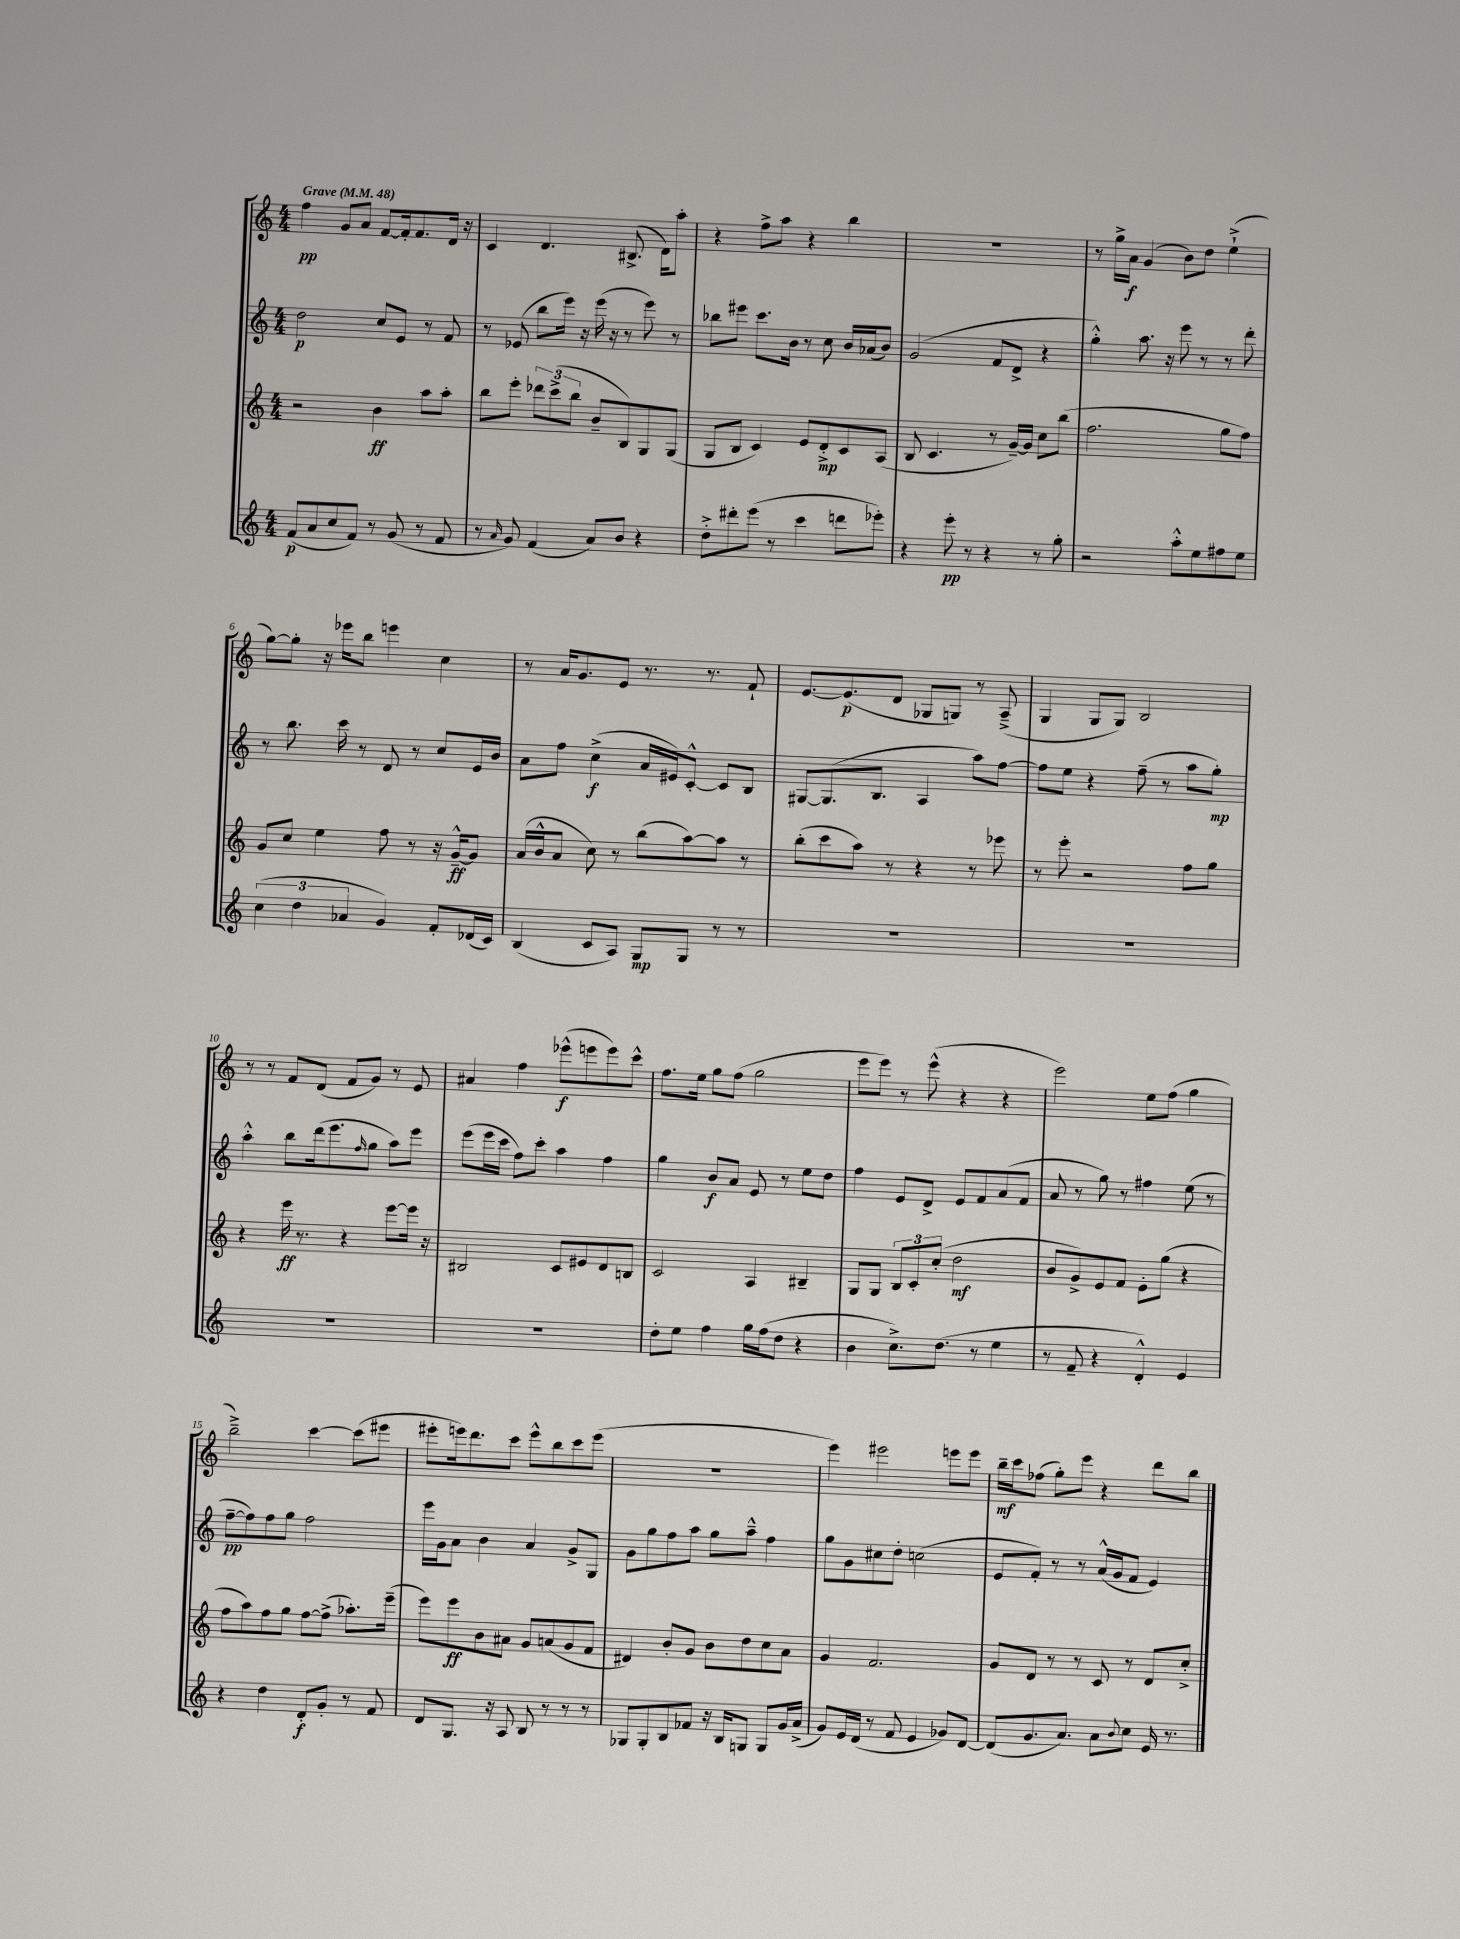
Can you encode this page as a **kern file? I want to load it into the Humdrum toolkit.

**kern	**kern	**kern	**kern
*staff4	*staff3	*staff2	*staff1
*clefG2	*clefG2	*clefG2	*clefG2
*k[]	*k[]	*k[]	*k[]
*M4/4	*M4/4	*M4/4	*M4/4
*MM48	*MM48	*MM48	*MM48
(8f	2r	2dd	4ff
8a	.	.	.
8cc	.	.	8g
8f)	.	.	8a
8r	4b	8cc	[8f
(8g	.	8e	16f']
.	.	.	8.f
8r	8aa	8r	.
8f	8aa'	8f	16d
.	.	.	16r
=	=	=	=
8r	8bb	8r	4c
16qqa	.	.	.
8g)	8eee'	(8e-	.
(4f	12ddd-	8bb	4.d
.	(12ccc^	.	.
.	.	16eee)	.
.	12bb	.	.
.	.	16r	.
8a)	8b~	(16eee	.
.	.	16r	.
8b	8B)	8r	(8.B#^
4r	8G	8eee)	.
.	.	.	16d)
.	(8G	8r	8aa'
=	=	=	=
8dd'^	8G	8bb-	4r
8ddd#'	8B	8eee#	.
(8eee	4c)	8.ccc	8ff^
8r	.	.	8aa
.	.	16b	.
4ccc	8e	8r	4r
.	8d'^	8cc	.
8ddd	8c	16b	4bb
.	.	(16a-	.
8eee-')	(8A	8b)	.
=	=	=	=
4r	8B	(2g	1r
.	4.c	.	.
8eee'	.	.	.
8r	.	.	.
4r	8r	8f	.
.	[16g~)	8d^	.
.	16g]	.	.
8r	8cc	4r	.
8gg'	(8bb	.	.
=	=	=	=
2r	2.ff	4gg'^^)	8r
.	.	.	16gg^
.	.	.	16a
.	.	8.aa	(4g
.	.	16r	.
8aa'^^	.	8eee	8b)
8ee	.	8r	8dd
8ff#	8gg	8r	(4ee`^
8ee	8ff)	8ddd'	.
=	=	=	=
(6cc	8g	8r	[8gg)
.	8cc	8.bb	8gg']
6dd	.	.	.
.	4ee	.	16r
.	.	16ccc	16eee-
6a-	.	.	.
.	.	8r	8bb
4g)	8ff	8d	4eee
.	8r	8r	.
8f'	16r	8cc	4cc
.	[16g~^^	.	.
(16d-	8g]	16e	.
16c)	.	16b	.
=	=	=	=
(4B	(16a	8a	8r
.	16b^^	.	.
.	8a	8ff	16a
.	.	.	8.g
8c	8cc)	(4cc^	.
8A)	8r	.	8e
8G	(8bb	16a	8.r
.	.	16e#)	.
8G	[8aa)	[8c'^^	.
.	.	.	8.r
8r	8aa]	8c]	.
8r	8r	8B	8f`
=	=	=	=
1r	(8bb'	[8G#	[8.e
.	8ccc	(8.G#]	.
.	.	.	(8.e]
.	8aa)	.	.
.	.	8.B	.
.	8r	.	8d
.	4r	4A	8G-
.	.	.	8G)
.	8r	8aa)	8r
.	8eee-	[8ff	(8A~^
=	=	=	=
1r	8r	8ff]	4G
.	8eee'	8ee	.
.	2r	4r	8G
.	.	.	8G)
.	.	(8ff~	2B
.	.	8r	.
.	8ff	8aa	.
.	8gg	8gg')	.
=	=	=	=
1r	4r	4aa'^^	8r
.	.	.	8r
.	16eee	8bb	8f
.	8.r	.	.
.	.	(16ddd	(8d
.	.	8.eee	.
.	4r	.	8f
.	.	16qqff	.
.	.	8gg	8g)
.	[8eee	8aa)	8r
.	16eee]	8eee	8e
.	16r	.	.
=	=	=	=
1r	2B#	(8eee	4a#
.	.	16eee	.
.	.	16ccc	.
.	.	8ff)	4ff
.	.	8ccc'	.
.	8c	4aa	(8eee-^^
.	8e#	.	8eee
.	8d	4ff	8eee)
.	8B	.	8ccc^^
=	=	=	=
8dd'	2c	4gg	8.ff
8ee	.	.	.
.	.	.	16ee
4ff	.	8b	8gg
.	.	8a	(8ff
16gg	4A	8e	2gg
(16ff	.	.	.
8dd	.	8r	.
4r	4B#~	8ee	.
.	.	8dd	.
=	=	=	=
4b	8G	4ff	8eee
.	8G	.	8eee)
8.cc^)	12B	8e	8r
.	12c'	.	.
.	.	8d^	(8eee^^
.	(12cc'	.	.
(8.dd	.	.	.
.	2dd	8e	4r
8r	.	8f	.
4ee	.	(8a	4r
.	.	8f	.
=	=	=	=
8r	8b	8a	2eee)
8f~	8g^)	8r	.
4r	8e	8gg)	.
.	8f	8r	.
4d'^^)	8e'	4ff#	8ee
.	(8gg	.	(8ff
4e	4r	(8ee	4gg
.	.	8r	.
=	=	=	=
4r	8ff	[8ff~	2bb~^)
.	8aa)	8ff])	.
4dd	8ff	8ff	.
.	8gg	8gg	.
8d'	[8ff	2ff	[4ccc
8g'	(8ff^]	.	.
8r	8.aa-')	.	(8ccc]
8f	.	.	8eee#
.	(16eee~	.	.
=	=	=	=
8d	8eee)	16eee	8eee#'
.	.	16g	.
8.G	8eee	8a	16eee)
.	.	.	8.ddd
.	8b	4b	.
16r	.	.	.
8A	8a#	.	8ccc
8B	8g	4a	8eee^^
8r	(8a	.	8bb
8r	8g	8g^	8ccc
8r	8f	8G	(8eee
=	=	=	=
8G-	4d#)	8g	1r
8G-'	.	8gg	.
8B	8b'	8ff	.
8f-	8g	8aa	.
16r	8b	8gg	.
16B	.	.	.
8G	8dd	8aa~^^	.
8G	8cc	4ff	.
16g	8a	.	.
(16a^	.	.	.
=	=	=	=
8g)	4g	8gg	4eee)
16e	.	8g	.
(16d	.	.	.
8r	2.f	8cc#	2eee#
8f	.	8dd'	.
4e	.	(2cc	.
8g-)	.	.	8eee
[8d	.	.	8eee
=	=	=	=
(8d]	8g	8e	16bb~
.	.	.	16ccc
8.g	8d	8f')	(8ff-
.	8r	8r	8gg')
8.a)	.	.	.
.	8r	8r	8eee
8a	8c	(16a^^	4r
.	.	16g	.
8qqb	.	.	.
8cc	8r	8f	.
16e	8d	4e)	8ddd
8.r	.	.	.
.	8cc'^	.	8bb
==	==	==	==
*-	*-	*-	*-
